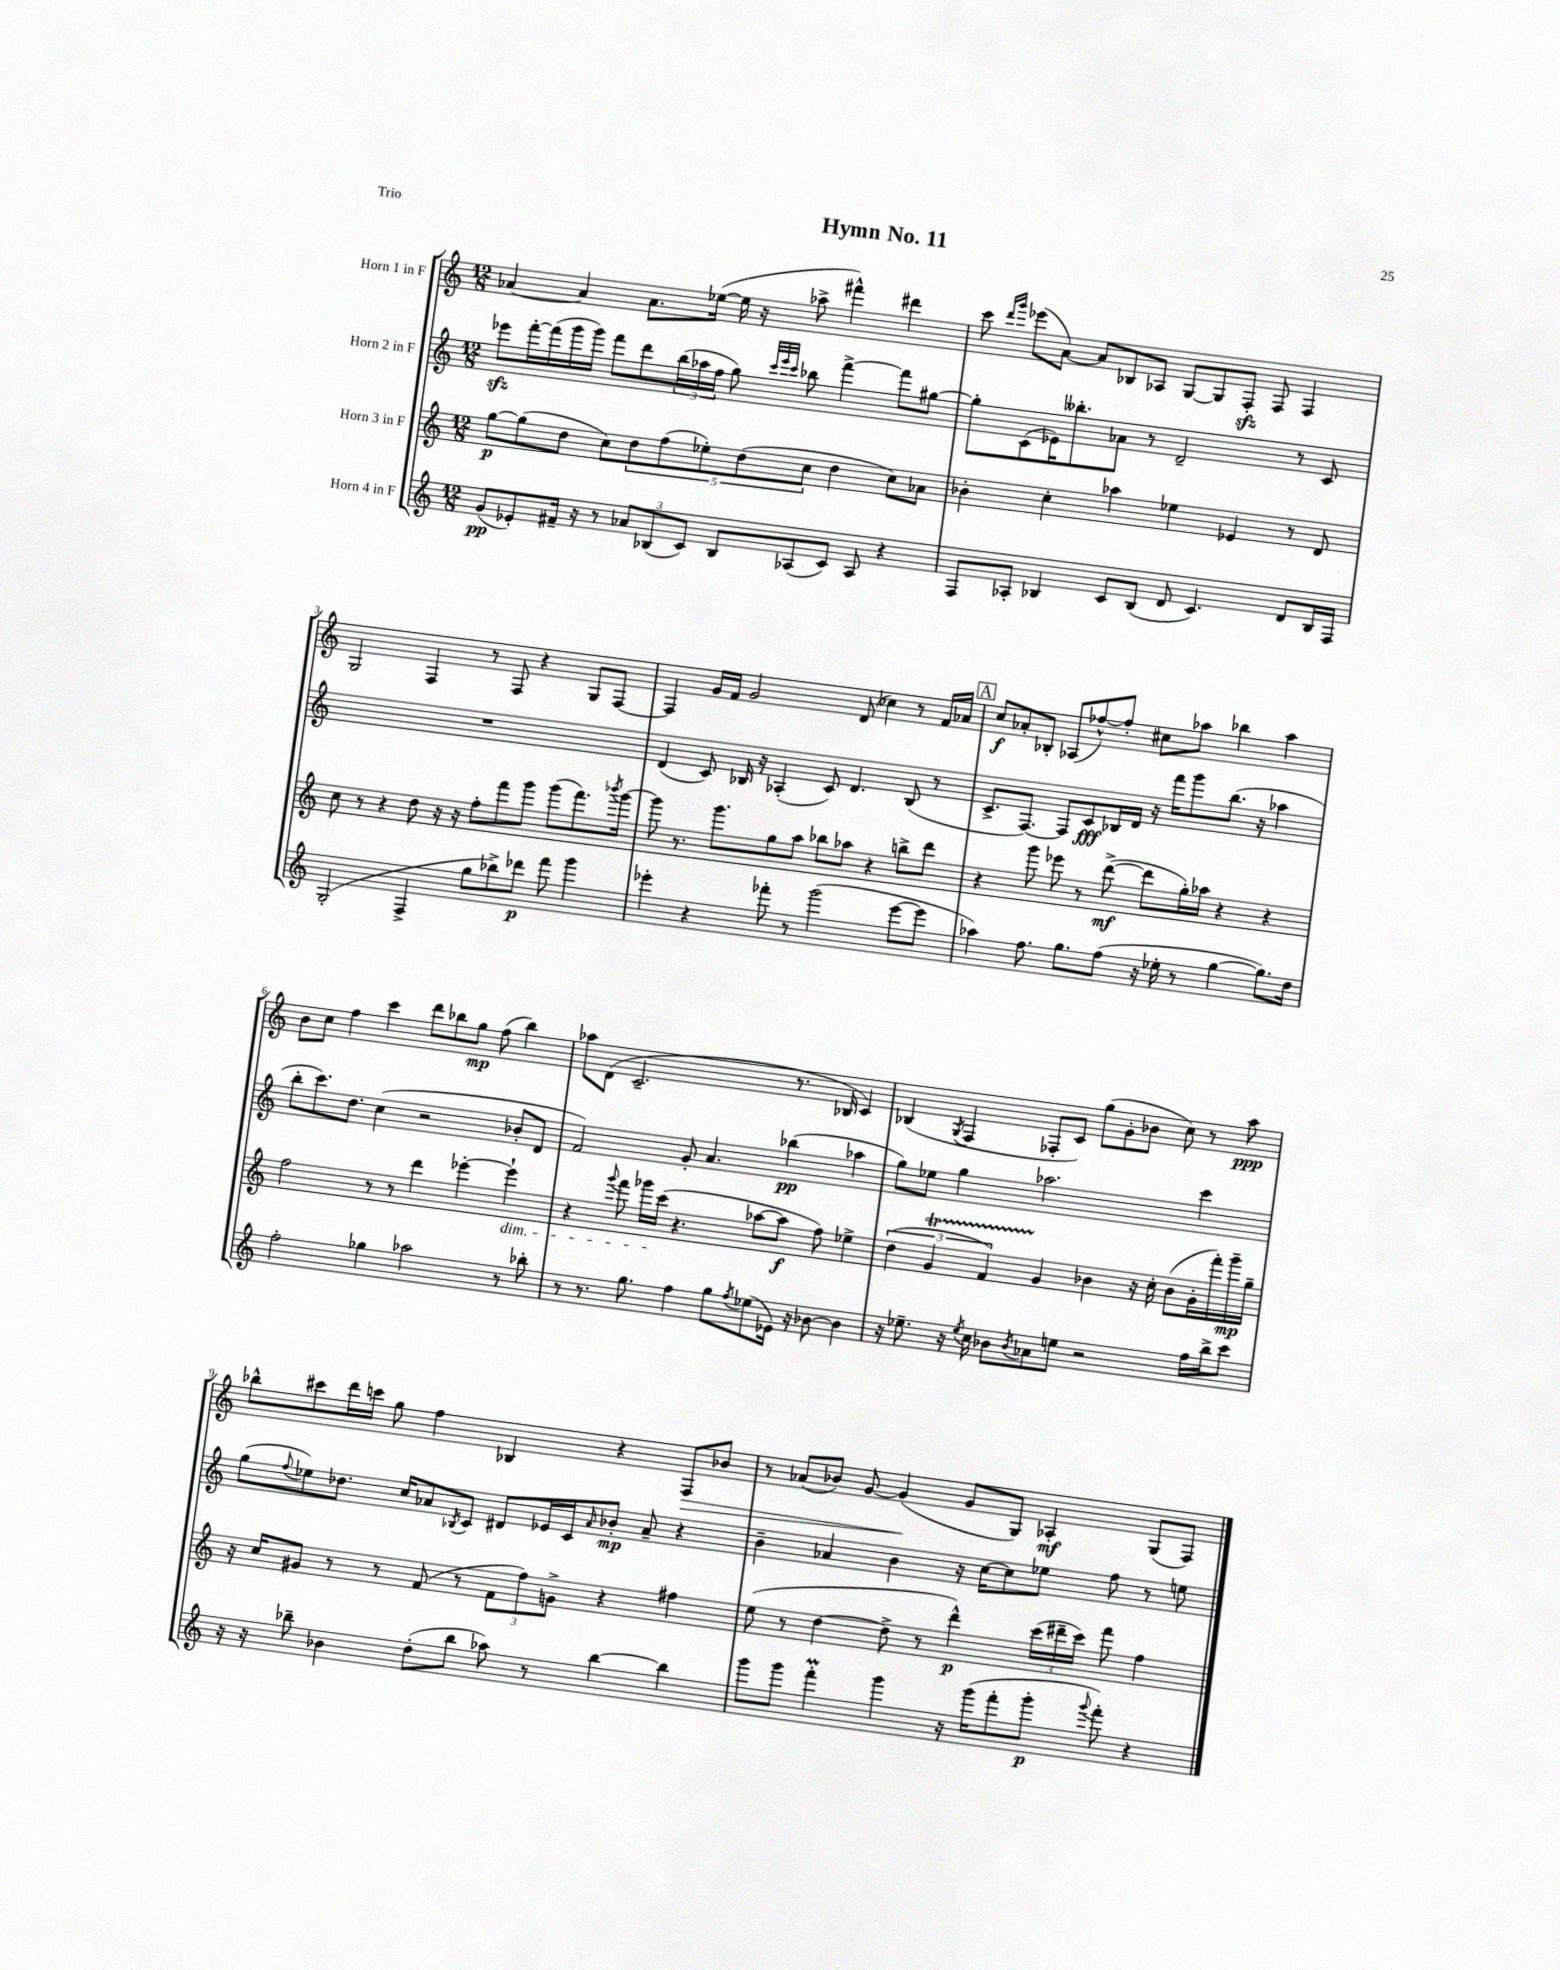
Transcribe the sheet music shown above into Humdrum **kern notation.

**kern	**kern	**kern	**kern
*staff4	*staff3	*staff2	*staff1
*clefG2	*clefG2	*clefG2	*clefG2
*k[]	*k[]	*k[]	*k[]
*M12/8	*M12/8	*M12/8	*M12/8
(8g/L	[8gg\L	8eee-\L	[4a-/
8e-'/)	(8gg\]	[16fff'\L	.
.	.	(16fff\]	.
16f#~/Jk	8dd\J	16ggg\	4a-/]
16r	.	16ggg\JJ)	.
8r	8cc\L)	8fff\L	.
12a-/L	10dd\	8ddd\	8.a-\L
(12B-/	.	.	.
.	(10ff\	.	.
.	.	(24bb\L	.
12c/J)	.	24aa-\	.
.	.	.	([16ee-\Jk
.	10ee-'\)	.	.
.	.	24ff\JJ	.
8B-/L	.	8gg\)	16ee-\]
.	(10dd\	.	.
.	.	.	16r
.	.	32qqccc/LLL	.
.	.	32qqeee-/	.
.	.	32qqccc/JJJ	.
(8A-/	.	8bb-\	8aa-^\
.	10cc\J	.	.
8c/J)	4dd\	[4fff^\	4fff#^^\)
8A-/	.	.	.
4r	8cc\L)	8fff\]L	4ddd#\
.	8a-\J	[8gg#\J	.
=	=	=	=
8F/L	4b-'\	8gg#'\]L	8ccc\
.	.	.	16qqddd/LL
.	.	.	16qqggg/JJ
8A-'/J	.	(8c\	(8eee-\L
4B-/	4cc'\	16e-\K)	[8a\J)
.	.	8.bb--'\	.
.	.	.	8a/]L
8c/L	4aa-\	8a-\J	8B-/
(8B-/J	.	8r	8A-/J
8d/	4ee-\	2d~/	[8G/L
4.c/)	.	.	8G/]
.	4e-/	.	8F'/J
.	.	.	8F/
8d/L	8r	8r	4F/
16B-/L	8d/	8c/	.
16F/JJ	.	.	.
=	=	=	=
(2G'/	8cc\	1.r	2G/
.	8r	.	.
.	4r	.	.
4F^/	8dd\	.	4F/
.	16r	.	.
.	16r	.	.
8gg\L	8ff'\L	.	8r
8bb-^\)	8fff\	.	8F/
8ddd-\J	8ggg\J	.	4r
8fff\	(8ggg\L	.	.
4ggg\	8.fff\)	.	8G/L
.	.	.	[8F/J
.	8qbbb-/	.	.
.	[16ggg\Jk	.	.
=	=	=	=
4eee-'\	8ggg\]	(4d/	4F/]
.	8.r	.	.
4r	.	8c/)	16g/LL
.	8.ggg\L	.	16f/JJ
.	.	16B-/	2g/
.	.	16r	.
8fff-'\	8gg\	(4A-'/	.
8r	8aa\J	.	.
(2ggg\	8bb-\L	8c/)	.
.	8aa-\J	4.d/	(8d/
.	4r	.	4cc-\)
[8eee-\L	8bb^\L	(8B-/	8r
8eee-\]J	8ddd\J	8r	16f/LL
.	.	.	16a-/JJ
=	=	=	=
4aa-\)	4r	8.c^/L	8cc/L
.	.	.	8a-'/
.	.	[8.F/J)	.
8.ff\	8ggg\	.	8B-'/J
.	8eee-\	8F/]L	(8A-/L
8.gg\L	.	.	.
.	8r	8c/	[8ff-^^/)
(8ff\J	([8ddd^\	16B-/L	8ff-'/]J
.	.	16d/JJ	.
16r	8ddd\]L	16r	8cc#\L
16ee-'\	.	16fff\LK	.
8r	16gg'\L)	8ggg\	8aa-\J
.	16aa-\JJ	.	.
[4gg\	4r	(8.bb\J	4bb-\
.	.	16r	.
8.gg\]L)	4r	4aa-\	4aa-\
16dd\Jk	.	.	.
=	=	=	=
2ff'\	2ff\	8bb'\L	8b\L
.	.	8.ccc\)	8cc\J
.	.	.	4ff\
.	.	8.dd\J	.
4gg-\	8r	(4cc\	4ccc\
.	8r	.	.
2aa-\	4ddd\	2r	8ddd\L
.	.	.	8bb-\
.	[4eee-'\	.	8gg\J
.	.	.	(8ff\
8r	4eee-`\]	8b-'/L	4bb-\)
8bb-'\	.	8d/J	.
=	=	=	=
8r	4r	2f/)	8aa-\L
8.r	.	.	(8d\J
.	8qqggg/	.	.
.	8fff\	.	2.c~/
8.gg\	.	.	.
.	16ggg-\LL	.	.
.	(16ccc\JJ	.	.
4ff\	4.r	8g'/	.
.	.	4.a/	.
8gg\L	.	.	.
8qff/	.	.	.
(8ee-\	[8aa-\L	.	.
16e-\Jk)	8aa-\]J	(4bb-\	8.r
16r	.	.	.
[8b-\	8ff\)	.	.
.	.	.	16B-/
4b-\]	4ee-^\	4aa-\	4c/)
=	=	=	=
16r	(6dd\	8gg\L)	(4B-/
8.ee-~\	.	.	.
.	.	8ee-\J	.
.	6g/	.	.
.	.	.	8qG/
16r	.	4gg\	4F/
8qee-/	.	.	.
16cc\	.	.	.
.	6f/)	.	.
8b-\L	.	.	.
8qb-/	.	.	.
8a-\	4g/	2.aa-\	8F-'/L
8ee\J	.	.	8c/J)
2r	4b-\	.	(8gg\L
.	.	.	8g'\
.	16r	.	8b-\J
.	16cc'\	.	.
.	(8b-\L	.	8cc\)
16ff\LL	16g'\L	4ccc\	8r
16bb^\J	16fff'\)	.	.
8ccc\J	16ggg~\	.	8aa\
.	16gg~\JJ	.	.
=	=	=	=
16r	16r	(8gg\L	8bb-^^\L
16r	16cc/LK	.	.
.	.	8qqff/	.
8bb-~\	8g#/J	8ee-\)	8ccc#\
4b-\	8r	8.dd-\J	16ddd\L
.	.	.	16ccc\JJ
.	8r	.	8gg\
.	.	16cc/LK	.
(8dd'\L	(8f/	8a-/	4ff\
.	.	8qB-/	.
8bb-\J	8r	8c/J	.
8aa-\)	12f\L	8d#/L	4B-/
.	12ff\)	.	.
8r	.	16e-/L	.
.	12g^\J	.	.
.	.	16c/J	.
.	.	16qqa-/	.
[4bb-\	4r	8b-'/J	4r
.	.	8a-~/	.
4bb-\]	4ff#\	4r	8F/L
.	.	.	8b-/J
=	=	=	=
8ggg\L	(8ee\	4b~\	8r
8ggg\J	8r	.	(8a-/L
4fff'\	[4dd\	4a-/	8b-/J)
.	.	.	[8g/
4ggg\	8dd^\]	4b\	(4g/]
.	8r	.	.
16r	4ddd^^\)	16r	8g/L
(16ggg\LK	.	[16cc\LK	.
8fff'\	.	8cc\]	8G/J)
8ggg'\J	(24ccc\LL	8ee-\J	4A-'/
.	24ddd#~\	.	.
.	24ccc\JJ)	.	.
8qqggg/	.	.	.
8fff'\)	8fff\	8ff\	.
4r	4ff\	8r	(8G/L
.	.	8ee\	8F/J)
==	==	==	==
*-	*-	*-	*-
